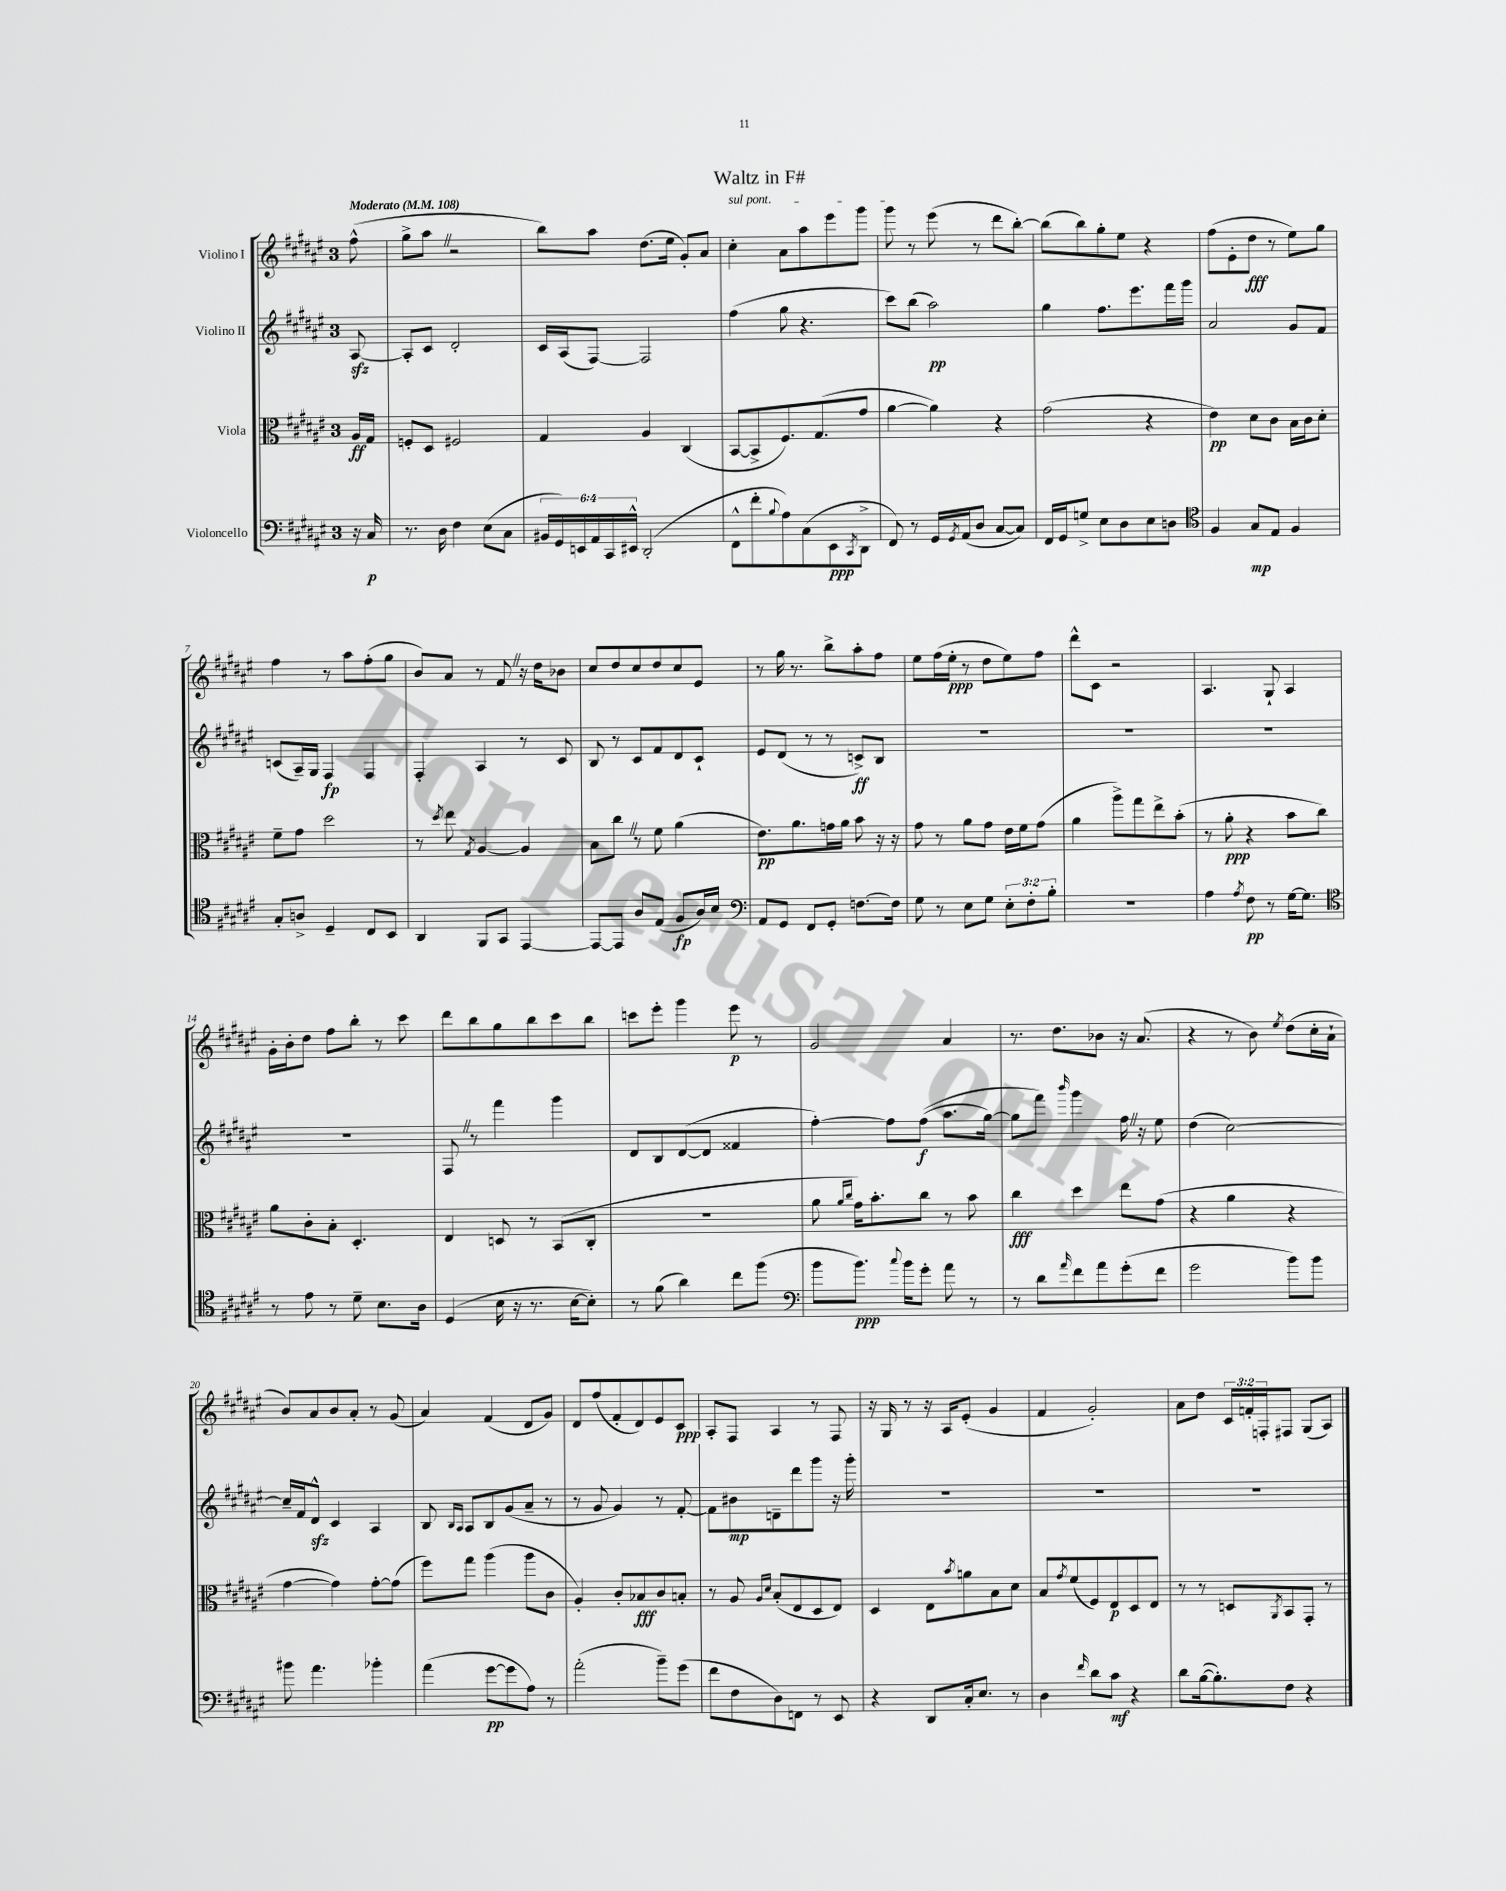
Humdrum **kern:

**kern	**kern	**kern	**kern
*staff4	*staff3	*staff2	*staff1
*clefF4	*clefC3	*clefG2	*clefG2
*k[f#c#g#d#a#e#]	*k[f#c#g#d#a#e#]	*k[f#c#g#d#a#e#]	*k[f#c#g#d#a#e#]
*M3/4	*M3/4	*M3/4	*M3/4
*MM108	*MM108	*MM108	*MM108
16r	16A#/LL	[8A#/	(8ff#^^\
16C#/	16G#/JJ	.	.
=	=	=	=
8.r	8F'/L	8A#'/]L	8gg#^\L
.	8D#/J	8c#/J	8aa#\J
16D#\	.	.	.
4F#\	2F#/	2d#'/	2r
(8E#\L	.	.	.
8C#\J	.	.	.
=	=	=	=
24BB#/LL	4G#/	16c#/LL	8bb\L)
24GG#/)	.	.	.
.	.	(16A#/J	.
24EE/	.	.	.
24AA#/	.	[8F#/J)	8aa#\J
24CC#/	.	.	.
24EE#^^/JJ	.	.	.
(2DD#'/	4A#/	2F#/]	(8.dd#\L
.	.	.	16ee#\Jk
.	(4C#/	.	8g#'/L)
.	.	.	8a#/J
=	=	=	=
8FF#^^\L	[8BB/L	(4ff#\	4cc#'\
8f#'\	8BB^/]	.	.
8qqB/	.	.	.
8A#\)	8.F#/)	8gg#\	8a#\L
(8C#\	.	4.r	8aa#\
.	(8.G#/	.	.
8EE#\	.	.	8eee#\
8qCC#/	.	.	.
8DD#^\J	8g#/J	.	8ggg#\J
=	=	=	=
8FF#/)	[4a#\	8ccc#\L)	8ggg#\
8r	.	(8bb\J	8r
16GG#/LL	4a#\])	2aa#\)	(8eee#\
8qGG#/	.	.	.
(16AA#/J	.	.	.
8D#/J	.	.	8r
[8C#/L	4r	.	8ddd#\L
8C#/]J)	.	.	[8bb'\J)
=	=	=	=
16FF#/LL	(2g#\	4gg#\	(8bb\]L
16GG#/J	.	.	.
8G^/J	.	.	8bb\)
8E#\L	.	8.ff#\L	8gg#'\
8D#\	.	.	8ee#\J
.	.	8.eee#\	.
8E#\	4r	.	4r
8D\J	.	16fff#\L	.
.	.	16ggg#\JJ	.
=	=	=	=
*clefC4	*	*	*
4F#/	4e#\)	2a#/	(8ff#\L
.	.	.	8e#'\
8G#/L	8d#\L	.	8dd#\J
8E#/J	8c#\J	.	8r
4F#/	16B\LL	8g#/L	8ee#\L)
.	16c#\J	.	.
.	8d#'\J	8f#/J	8gg#\J
=	=	=	=
8G#'/L	8f#~\L	(8c/L	4ff#\
8A^/J	8g#\J	16A#~/L)	.
.	.	16G#/JJ	.
4D#~/	2dd#\	4F#/	8r
.	.	.	8aa#\L
8C#/L	.	4F#/	(8ff#'\
8BB/J	.	.	8gg#\J
=	=	=	=
4AA#/	8r	4F#'/	8b/L)
.	8qdd#/	.	.
.	8ee#\	.	8a#/J
.	8qG#/	.	.
8FF#/L	[4A#/	4A#/	8r
8GG#/J	.	.	8f#/
[4EE#/	4A#/]	8r	16r
.	.	.	16dd#\LK
.	.	8c#/	8b-\J
=	=	=	=
8EE#/_L	8B\L	8B/	8cc#/L
8EE#/]J	8cc#\J	8r	8dd#/
8A#/L	8r	8c#/L	8cc#/
(8E#/J	8f#\	8f#/	8dd#/
8F#/L	(4a#\	8d#/	8cc#/
16A#/L)	.	8c#`/J	8e#/J
16B/JJ	.	.	.
=	=	=	=
*clefF4	*	*	*
8AA#/L	8.e#\L)	8e#/L	8r
8GG#/J	.	(8d#/J	16gg#\
.	8.a#\	.	8.r
8FF#/L	.	8r	.
8GG#'/J	16g\L	8r	8bb^\L
.	16a#\JJ	.	.
[8.F\L	8b\	8c^/L)	8aa#'\
.	16r	8B/J	8ff#\J
16F\]Jk	16r	.	.
=	=	=	=
8G#\	8g#\	2.r	8ee#\L
8r	8r	.	(16ff#\L
.	.	.	16ee#'\JJ
8E#\L	8a#\L	.	8r
8G#\J	8g#\J	.	8dd#\L
12E#'\L	16e#\LL	.	8ee#\)
.	16f#\J	.	.
12F#'\	.	.	.
.	(8g#\J	.	8ff#\J
12B'\J	.	.	.
=	=	=	=
2.r	4a#\	2.r	8ddd#^^\L
.	.	.	8c#\J
.	8aa#^\L)	.	2r
.	8gg#\	.	.
.	8ee#^\	.	.
.	(8b'\J	.	.
=	=	=	=
4A#\	8r	2.r	4.A#/
.	8a#'\	.	.
8qA#/	.	.	.
8F#\	4r	.	.
8r	.	.	8G#`/
[16G#\LK	8b\L	.	4A#/
8.G#\]J	.	.	.
.	8cc#\J)	.	.
=	=	=	=
*clefC4	*	*	*
8r	8a#\L	2.r	16g#'\LL
.	.	.	16b'\J
8e#\	8c#'\	.	8dd#\J
8r	8B'\J	.	8ff#\L
8d#~\	4.D#'/	.	8bb'\J
8.B\L	.	.	8r
.	.	.	8ccc#\
16A#\Jk	.	.	.
=	=	=	=
(4D#/	4E#/	8F#/	8ddd#\L
.	.	8r	8bb\
16B\	8D/	4fff#\	8gg#\
16r	.	.	.
8.r	8r	.	8bb\
.	(8BB/L	4ggg#\	8ccc#\
[16B\LK	.	.	.
8B'\]J)	8C#'/J	.	8bb\J
=	=	=	=
8r	2.r	8d#/L	8ccc\L
(8f#\	.	8B/	8eee#'\J
4a#\)	.	([8d#/	4ggg#\
.	.	8d#/]J	.
8cc#\L	.	4f##/	8eee#\
(8ff#\J	.	.	8r
=	=	=	=
*clefF4	*	*	*
8b\L	8a#\	[4ff#'\)	2g#/
.	16qqa#/LL	.	.
.	16qqcc#/JJ	.	.
8.b\J)	16g#\LK)	.	.
.	8.b'\	.	.
.	.	8ff#\]L	.
8qqcc#/	.	.	.
16b\LK	.	.	.
8g#'\J	8cc#\J	&((8ff#\J	.
8a#\	8r	8.aa#\L	4a#/
8r	8b\	.	.
.	.	[16gg#\Jk)	.
=	=	=	=
8r	4cc#\	8gg#\]L	8.r
8d#\L	.	8fff#\J&)	.
.	.	.	8.dd#\L
16qqa#/	.	16qqbbb/	.
8f#\	4dd#\	4ggg#\	.
8a#\	.	.	8b-\J
(8g#'\	8ee#\L	16ff#\	16r
.	.	16r	(8.a#/
8f#\J	(8g#\J	8ee#\	.
=	=	=	=
2g#\	4r	(4dd#\	4r
.	4a#\	[2cc#\)	8r
.	.	.	8b\)
.	.	.	8qee#/
8b\L)	4r	.	(8dd#\L
8b\J	.	.	16cc#'\L
.	.	.	16a#`\JJ
=	=	=	=
8b#\	[4g#\	16cc#~/]LL	8b/L)
.	.	16f#/J	.
4.a#\	.	8d#^^/J	8a#/
.	4g#\])	4c#/	8b/
.	.	.	8a#'/J
4b-'\	[8g#'\L	4A#/	8r
.	(8g#\]J	.	(8g#/
=	=	=	=
(4a#\	8ff#\L)	8B/	4a#/)
.	.	16qqB/LL	.
.	.	16qqA#/JJ	.
.	8gg#\J	8A#/L	.
[8g#\L	(4aa#\	8B/	(4f#/
8g#\]	.	(8g#/	.
8A#\J)	8aa#\L	8a#~/J	8d#/L
8r	8c#\J	8r	8g#/J)
=	=	=	=
(2a#'\	4A#'/)	8r	8d#/L
.	.	8g#/	(8ff#/
.	8c#'/L	4g#/)	8f#'/
.	8B-/	.	8d#/)
8b~\L)	8c#/	8r	8e#/
(8g#\J	8B'/J	[8f#'/	8c#/J
=	=	=	=
8f#\L	8r	8f#\]L	8A#'/L
8F#\	8A#/	8b#\	8F#/J
.	16qqA#/LL	.	.
.	16qqd#/JJ	.	.
8D#\)	(8B'/L	8d~\	4A#/
8FF\J	8E#/	8ddd#\	.
8r	8D#/	8ggg#\J	8r
8EE#/	8E#/J)	16r	8F#/
.	.	16ggg#'\	.
=	=	=	=
4r	4D#/	2.r	16r
.	.	.	16G#/
.	.	.	8r
8DD#/L	8E#\L	.	16r
.	.	.	16A#/LK
.	8qb/	.	.
16C#'/k	8a\	.	(8e#'/J
8.E#/J	.	.	.
.	8B\	.	4g#/
8r	8d#\J	.	.
=	=	=	=
4D#\	8B/L	2.r	4f#/
.	8qg#/	.	.
.	(8f#/	.	.
16qqf#/	.	.	.
8d#\L	8F#/)	.	2g#'/)
8c#\J	8E#/	.	.
4r	8D#/	.	.
.	8E#/J	.	.
=	=	=	=
8d#\L	8r	2.r	8a#\L
([16B\k	8r	.	8dd#\J
8.B'\])	.	.	.
.	8D/L	.	24c#/LL
.	.	.	24f'/
.	.	.	24F'/J
.	8qAA#/	.	.
8F#\J	8BB/	.	8F#/J
4r	8GG#'/J	.	(8G#/L
.	8r	.	8A#/J)
==	==	==	==
*-	*-	*-	*-
